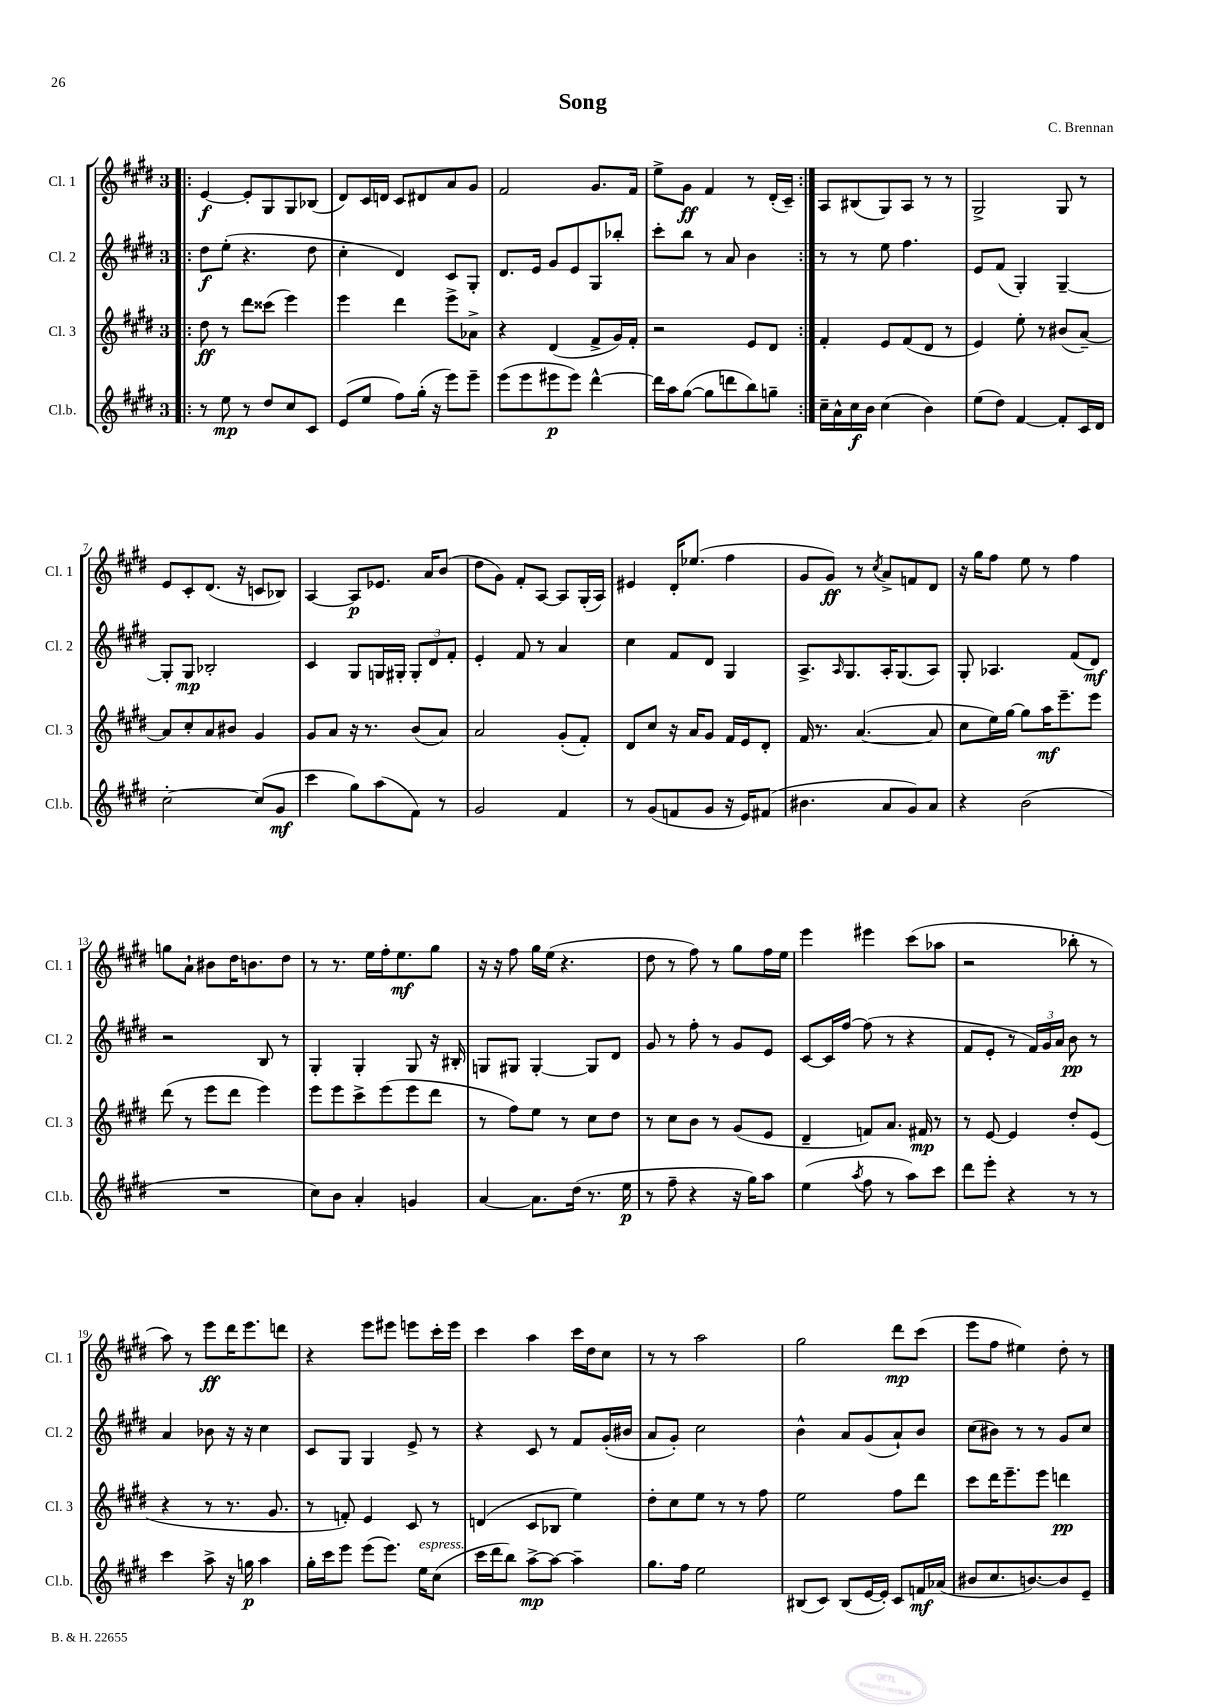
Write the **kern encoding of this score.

**kern	**kern	**kern	**kern
*staff4	*staff3	*staff2	*staff1
*clefG2	*clefG2	*clefG2	*clefG2
*k[f#c#g#d#]	*k[f#c#g#d#]	*k[f#c#g#d#]	*k[f#c#g#d#]
*M3/4	*M3/4	*M3/4	*M3/4
=!|:	=!|:	=!|:	=!|:
8r	8dd#	8dd#	[4e
8ee	8r	(8ee'	.
8r	8ddd#	4.r	8e']
8dd#	(8ccc##	.	8G#
8cc#	4eee)	.	8G#
8c#	.	8dd#	(8B-
=	=	=	=
(8e	4eee	4cc#'	8d#)
8ee	.	.	16c#
.	.	.	16d
8ff#)	4ddd#	4d#)	8c#
(16gg#'	.	.	8d#
16r	.	.	.
8eee)	8eee^	8c#	8a
8eee~	8a-^	8G#'	8g#
=	=	=	=
(8eee	4r	8.d#	2f#
8eee	.	.	.
.	.	16e	.
8eee#	(4d#	8g#	.
8eee#)	.	8e	.
[4ddd#^^	8f#^	8G#	8.g#
.	16g#)	8bb-'	.
.	16f#'	.	16f#
=	=	=	=
16ddd#]	2r	8ccc#'	8ee^
16aa	.	.	.
([8gg#	.	8bb	8g#
8gg#]	.	8r	4f#
8ddd	.	8a	.
8bb)	8e	4b	8r
8gg~	8d#	.	(16d#'
.	.	.	16c#~)
=:|!	=:|!	=:|!	=:|!
16cc#~	4f#'	8r	8A
16a^^	.	.	.
16cc#	.	8r	(8B#
16b	.	.	.
(4cc#	8e	8ee	8G#)
.	(8f#	4.ff#	8A
4b)	8d#	.	8r
.	8r	.	8r
=	=	=	=
(8ee	4e)	8e	2G#^
8dd#)	.	(8f#	.
[4f#	8ee'	4G#')	.
.	8r	.	.
8f#']	(8b#	[4G#~	8G#
16c#	[8a~)	.	8r
16d#	.	.	.
=	=	=	=
[2cc#'	8a]	8G#']	8e
.	8cc#'	8G#	8c#'
.	8a	2B-'	(8.d#
.	8b#	.	.
.	.	.	16r
(8cc#]	4g#	.	8c
8g#	.	.	8B-)
=	=	=	=
4ccc#	8g#	4c#	[4A
.	8a	.	.
8gg#)	16r	8G#	8A]
.	8.r	.	.
(8aa	.	16G	8.e-
.	.	16G#'	.
8f#)	(8b	12G#'	.
.	.	.	16a
.	.	12d#	.
8r	8a)	.	(8b
.	.	12f#'	.
=	=	=	=
2g#	2a	4e'	8dd#
.	.	.	8g#)
.	.	8f#	8f#'
.	.	8r	[8A
4f#	(8g#'	4a	8A]
.	8f#')	.	(16G#'
.	.	.	16A)
=	=	=	=
8r	8d#	4cc#	4e#
(8g#	8cc#	.	.
8f	16r	8f#	16d#'
.	16a	.	(8.ee-
8g#	8g#	8d#	.
16r	16f#	4G#	4ff#
16e)	16e	.	.
(8f#	8d#'	.	.
=	=	=	=
4.b#	16f#	8.A^	8g#
.	8.r	.	.
.	.	.	8g#)
.	.	16qqA	.
.	.	8.G#	.
.	([4.a	.	8r
.	.	.	8qcc#
8a	.	16A'	8a^
.	.	(8.G#	.
8g#)	.	.	8f
8a	8a]	8A)	8d#
=	=	=	=
4r	8cc#	8G#'	16r
.	.	.	16gg#
.	16ee)	4.A-	8ff#
.	[16gg#	.	.
(2b	8gg#]	.	8ee
.	16aa	.	8r
.	8.eee~	.	.
.	.	(8f#	4ff#
.	8eee	8d#)	.
=	=	=	=
2.r	(8ddd#	2r	8gg
.	8r	.	8a`
.	8eee	.	8b#
.	8ddd#	.	16dd#
.	.	.	8.b
.	4eee)	8B	.
.	.	8r	8dd#
=	=	=	=
8cc#)	8eee	4G#'	8r
8b	8eee	.	8.r
4a'	8ccc#^	4G#'	.
.	.	.	16ee
.	(8eee	.	16ff#'
.	.	.	8.ee
4g	8eee	8G#	.
.	8ddd#	16r	8gg#
.	.	16B#'	.
=	=	=	=
[4a	8r	8G	16r
.	.	.	16r
.	8ff#)	8G#	8ff#
8.a]	8ee	[4G#'	16gg#
.	.	.	(16ee
.	8r	.	4.r
(16dd#	.	.	.
8.r	8cc#	8G#]	.
.	8dd#	8d#	.
16ee	.	.	.
=	=	=	=
8r	8r	8g#	8dd#
8ff#~	8cc#	8r	8r
4r	8b	8ff#'	8ff#)
.	8r	8r	8r
16r	(8g#	8g#	8gg#
16gg#)	.	.	.
8aa	8e	8e	16ff#
.	.	.	16ee
=	=	=	=
(4ee	4d#~	[8c#	4eee
.	.	16c#]	.
.	.	[16ff#	.
8qaa	.	.	.
8ff#	8f)	(8ff#]	4eee#
8r	8.a	8r	.
8aa)	.	4r	(8ccc#
.	16f#	.	.
8ccc#	8r	.	8aa-
=	=	=	=
8ddd#	8r	8f#	2r
8eee'	[8e	8e'	.
4r	4e]	8r	.
.	.	24f#)	.
.	.	24g#	.
.	.	24a	.
8r	8dd#'	8b	8bb-'
8r	(8e	8r	8r
=	=	=	=
4ccc#	4r	4a	8aa)
.	.	.	8r
8aa^	8r	8b-	8eee
16r	8.r	16r	16ddd#
16gg	.	16r	8.eee
4aa	.	4cc#	.
.	8.g#	.	.
.	.	.	8ddd
=	=	=	=
16gg#'	8r	8c#	4r
16ccc#	.	.	.
8eee	8f')	8G#	.
(8eee	4e	4G#	8eee
8.eee)	.	.	8eee#
.	8c#	8e^	8eee
16ee	.	.	.
(8cc#	8r	8r	16ccc#'
.	.	.	16eee
=	=	=	=
16ccc#	(4d	4r	4ccc#
16ddd#	.	.	.
8bb)	.	.	.
[8aa^	8c#	8c#	4aa
8aa_	8B-	8r	.
4aa~]	4ee)	8f#	16ccc#
.	.	.	16dd#
.	.	(16g#'	8cc#
.	.	16b#	.
=	=	=	=
8.gg#	8dd#'	8a	8r
.	8cc#	8g#')	8r
16ff#	.	.	.
2ee	8ee	2cc#	2aa
.	8r	.	.
.	8r	.	.
.	8ff#	.	.
=	=	=	=
(8B#	2ee	4b^^	2gg#
8c#)	.	.	.
(8B#	.	8a	.
[16e	.	(8g#	.
16e'])	.	.	.
8c#	8ff#	8a`)	8ddd#
16f	8ddd#	8b	(8ccc#
(16a-	.	.	.
=	=	=	=
8b#	8ccc#	(8cc#	8eee
8.cc#	16ddd#	8b#)	8ff#
.	8.eee~	.	.
.	.	8r	4ee#)
[8.b)	.	.	.
.	8eee	8r	.
8b]	4ddd	8g#	8dd#'
8e~	.	8cc#	8r
==	==	==	==
*-	*-	*-	*-
